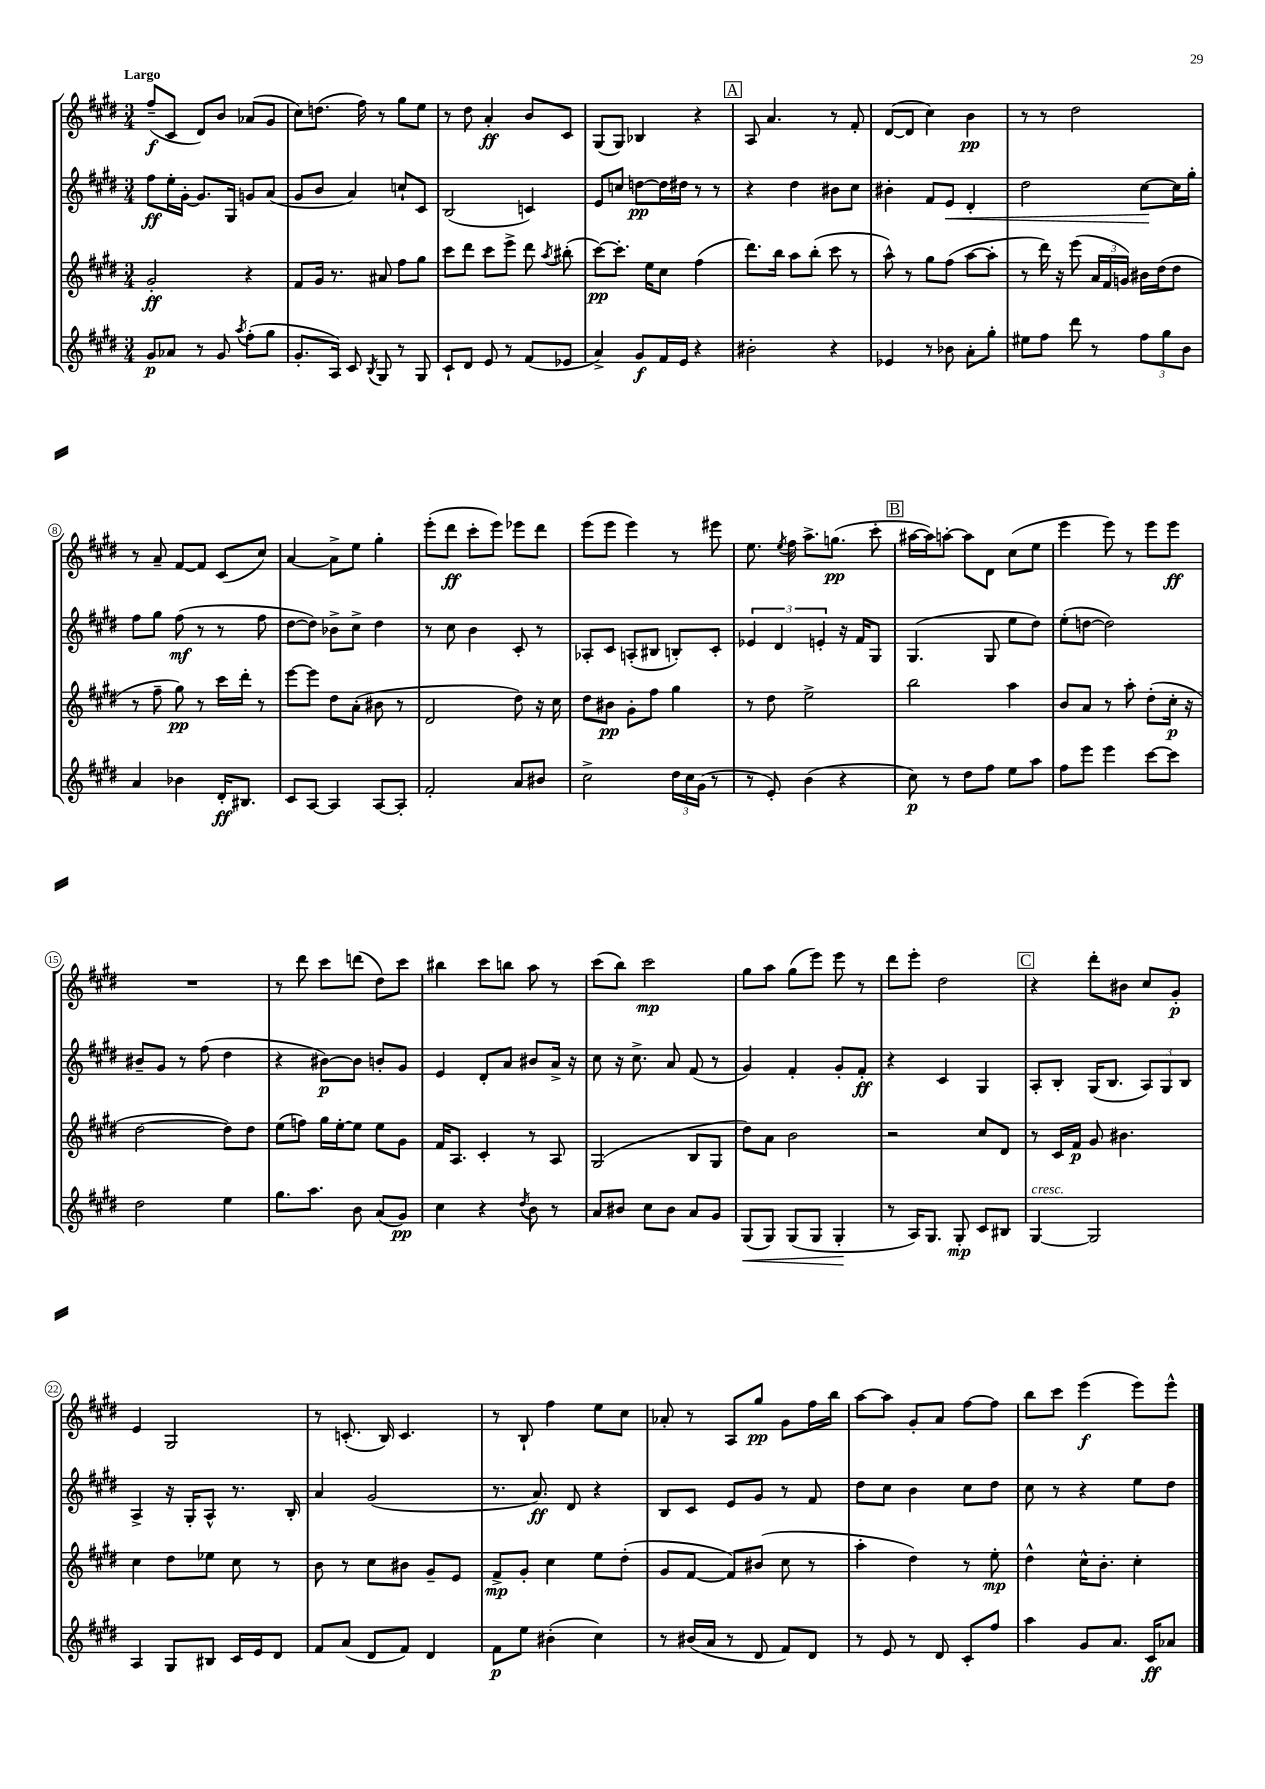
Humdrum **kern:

**kern	**dynam	**kern	**dynam	**kern	**dynam	**kern	**dynam
*part4	*part4	*part3	*part3	*part2	*part2	*part1	*part1
*staff4	*staff4	*staff3	*staff3	*staff2	*staff2	*staff1	*staff1
*clefG2	*	*clefG2	*	*clefG2	*	*clefG2	*
*k[f#c#g#d#]	*	*k[f#c#g#d#]	*	*k[f#c#g#d#]	*	*k[f#c#g#d#]	*
*M3/4	*	*M3/4	*	*M3/4	*	*M3/4	*
=1	=1	=1	=1	=1	=1	=1	=1
!	!	!	!	!	!	!LO:TX:a:B:t=Largo	!
8g#/L	p	2g#'/	ff	8ff#\L	ff	(8ff#~/L	f
8a-X/J	.	.	.	16ee'\L	.	8c#/J	.
.	.	.	.	[16g#'\JJ	.	.	.
8r	.	.	.	8.g#/L]	.	8d#/L)	.
8g#/	.	.	.	.	.	8b/J	.
.	.	.	.	16G#/Jk	.	.	.
8qaa/	.	.	.	.	.	.	.
(8ff#'\L	.	4r	.	8gn/L	.	(8a-X/L	.
8gg#\J	.	.	.	(8a/J	.	8g#/J	.
=2	=2	=2	=2	=2	=2	=2	=2
8.g#'/L	.	8f#/L	.	8g#/L	.	8cc#\L)	.
.	.	16g#/Jk	.	8b/J	.	(8.ddn\J	.
16A/Jk)	.	8.r	.	.	.	.	.
8c#/	.	.	.	4a/)	.	.	.
.	.	.	.	.	.	16ff#\)	.
8qB/	.	.	.	.	.	.	.
8G#/	.	8a#X/	.	.	.	8r	.
8r	.	8ff#\L	.	8ccn`/L	.	8gg#\L	.
8G#/	.	8gg#\J	.	8c#/J	.	8ee\J	.
=3	=3	=3	=3	=3	=3	=3	=3
8c#`/L	.	8ccc#\L	.	(2B/	.	8r	.
8d#/J	.	8ddd#\J	.	.	.	8dd#\	.
8e/	.	8ccc#\L	.	.	.	4a'/	ff
8r	.	8eee^\J	.	.	.	.	.
(8f#/L	.	8ddd#\	.	4cn/)	.	8b/L	.
.	.	8qaa/	.	.	.	.	.
8e-X/J	.	(8bb#X'\	.	.	.	8c#/J	.
=4	=4	=4	=4	=4	=4	=4	=4
4a^/)	.	[8ccc#\L)	pp	8e/L	.	(8G#/L	.
.	.	8.ccc#'\J]	.	8ccn/J	.	8G#/J)	.
8g#/L	f	.	.	[8ddn\L	pp	4B-X/	.
.	.	16ee\KL	.	.	.	.	.
16f#/L	.	8cc#\J	.	16dd\L]	.	.	.
16e/JJ	.	.	.	16dd#X\JJ	.	.	.
4r	.	(4ff#\	.	8r	.	4r	.
.	.	.	.	8r	.	.	.
!!LO:REH:place=s1:t=A
=5	=5	=5	=5	=5	=5	=5	=5
2b#X'\	.	8.ddd#\L)	.	4r	.	8A/	.
.	.	.	.	.	.	4.a/	.
.	.	16bb\Jk	.	.	.	.	.
.	.	8aa\L	.	4dd#\	.	.	.
.	.	(8bb'\J	.	.	.	.	.
4r	.	8ccc#\	.	8b#X\L	.	8r	.
.	.	8r	.	8cc#\J	.	8f#'/	.
=6	=6	=6	=6	=6	=6	=6	=6
4e-X/	.	8aa^^\)	.	4b#X'\	.	([8d#/L	.
.	.	8r	.	.	.	8d#/J]	.
8r	.	8gg#\L	.	8f#/L	.	4cc#\)	.
!	!	!	!	!	!LO:HP:b	!	!
8b-X\	.	(8ff#\J	.	8e/J	<	.	.
8a'\L	.	[8aa\L	.	4d#'/	.	4b\	pp
8gg#'\J	.	8aa'\J]	.	.	.	.	.
=7	=7	=7	=7	=7	=7	=7	=7
8ee#X\L	.	8r	.	2dd#\	.	8r	.
8ff#\J	.	16ddd#\)	.	.	.	8r	.
.	.	16r	.	.	.	.	.
8ddd#\	.	(8eee\	.	.	.	2dd#\	.
8r	.	24a/LL	.	.	.	.	.
.	.	24f#/	.	.	.	.	.
.	.	24gn/JJ)	.	.	.	.	.
12ff#\L	.	16b#X\LL	.	[8cc#\L	.	.	.
.	.	(16dd#\J	.	.	.	.	.
12gg#\	.	.	.	.	.	.	.
.	.	8dd#\J	.	16cc#\L]	[	.	.
12b\J	.	.	.	.	.	.	.
.	.	.	.	16gg#'\JJ	.	.	.
!!LO:LB:g=z
=8	=8	=8	=8	=8	=8	=8	=8
4a/	.	8r	.	8ff#\L	.	8r	.
.	.	8ff#~\	.	8gg#\J	.	8a~/	.
4b-X\	.	8gg#\)	pp	(8ff#\	mf	[8f#/L	.
.	.	8r	.	8r	.	8f#/J]	.
16d#'/KL	ff	16ccc#\LL	.	8r	.	(8c#/L	.
8.B#X/J	.	16ddd#'\JJ	.	.	.	.	.
.	.	8r	.	8ff#\	.	8cc#/J)	.
=9	=9	=9	=9	=9	=9	=9	=9
8c#/L	.	[8eee\L	.	[8dd#\L	.	[4a/	.
[8A/J	.	8eee\J]	.	8dd#\J])	.	.	.
4A/]	.	8dd#\L	.	8b-X^\L	.	8a^\L]	.
.	.	(8a'\J	.	8cc#^\J	.	8ee\J	.
[8A/L	.	8b#X\	.	4dd#\	.	4gg#'\	.
8A'/J]	.	8r	.	.	.	.	.
=10	=10	=10	=10	=10	=10	=10	=10
2f#'/	.	2d#/	.	8r	.	(8eee'\L	.
.	.	.	.	8cc#\	.	8ddd#\J	ff
.	.	.	.	4b\	.	8ccc#'\L	.
.	.	.	.	.	.	8eee\J)	.
8a/L	.	8dd#\)	.	8c#'/	.	8eee-X\L	.
8b#X/J	.	16r	.	8r	.	8ddd#\J	.
.	.	16cc#\	.	.	.	.	.
=11	=11	=11	=11	=11	=11	=11	=11
2cc#^\	.	8dd#\L	.	8A-X'/L	.	(8eee\L	.
.	.	8b#X\J	pp	8c#/J	.	8eee\J	.
.	.	8g#'\L	.	(8An'/L	.	4eee\)	.
.	.	8ff#\J	.	8B#X/J	.	.	.
24dd#\LL	.	4gg#\	.	8Bn'/L)	.	8r	.
24cc#\	.	.	.	.	.	.	.
(24g#\JJ	.	.	.	.	.	.	.
8r	.	.	.	8c#'/J	.	8eee#X\	.
=12	=12	=12	=12	=12	=12	=12	=12
8r	.	8r	.	6e-X/	.	8.ee\	.
8e'/)	.	8dd#\	.	.	.	.	.
.	.	.	.	6d#/	.	.	.
.	.	.	.	.	.	8qee/	.
.	.	.	.	.	.	16ff#\	.
(4b\	.	2ee^\	.	.	.	8.aa^\L	.
.	.	.	.	6en'/	.	.	.
.	.	.	.	.	.	(8.ggn\J	pp
4r	.	.	.	16r	.	.	.
.	.	.	.	16f#/KL	.	.	.
.	.	.	.	8G#/J	.	8ccc#'\	.
!!LO:REH:place=s1:t=B
=13	=13	=13	=13	=13	=13	=13	=13
8cc#\)	p	2bb\	.	(4.G#/	.	[16aa#X\LL	.
.	.	.	.	.	.	16aa#\J])	.
8r	.	.	.	.	.	[8aan'\J	.
8dd#\L	.	.	.	.	.	8aa\L]	.
8ff#\J	.	.	.	8G#/	.	8d#\J	.
8ee\L	.	4aa\	.	8ee\L	.	(8cc#\L	.
8aa\J	.	.	.	8dd#\J)	.	8ee\J	.
=14	=14	=14	=14	=14	=14	=14	=14
8ff#\L	.	8b/L	.	(8ee'\L	.	4eee\	.
8eee\J	.	8a/J	.	[8ddn\J	.	.	.
4eee\	.	8r	.	2dd\])	.	8eee\)	.
.	.	8aa'\	.	.	.	8r	.
[8ccc#\L	.	(8dd#'\L	.	.	.	8eee\L	.
8ccc#\J]	.	16cc#'\Jk	p	.	.	8eee\J	ff
.	.	16r	.	.	.	.	.
!!LO:LB:g=z
=15	=15	=15	=15	=15	=15	=15	=15
2dd#\	.	[2dd#\	.	8b#X~/L	.	2.r	.
.	.	.	.	8g#/J	.	.	.
.	.	.	.	8r	.	.	.
.	.	.	.	(8ff#\	.	.	.
4ee\	.	8dd#\L])	.	4dd#\	.	.	.
.	.	8dd#\J	.	.	.	.	.
=16	=16	=16	=16	=16	=16	=16	=16
8.gg#\L	.	(8ee\L	.	4r	.	8r	.
.	.	8ffn\J)	.	.	.	8ddd#\	.
8.aa\J	.	.	.	.	.	.	.
.	.	16gg#\LL	.	[8b#X\L)	p	8ccc#\L	.
.	.	[16ee'\J	.	.	.	.	.
8b\	.	8ee\J]	.	8b#\J]	.	(8dddn\J	.
(8a/L	.	8ee\L	.	8bn'/L	.	8dd#\L)	.
8g#/J)	pp	8g#\J	.	8g#/J	.	8ccc#\J	.
=17	=17	=17	=17	=17	=17	=17	=17
4cc#\	.	16f#/KL	.	4e/	.	4bb#X\	.
.	.	8.A/J	.	.	.	.	.
4r	.	4c#'/	.	8d#'/L	.	8ccc#\L	.
.	.	.	.	8a/J	.	8bbn\J	.
8qdd#/	.	.	.	.	.	.	.
8b\	.	8r	.	8b#X/L	.	8aa\	.
8r	.	8A/	.	16a^/Jk	.	8r	.
.	.	.	.	16r	.	.	.
=18	=18	=18	=18	=18	=18	=18	=18
8a/L	.	(2G#/	.	8cc#\	.	(8ccc#\L	.
8b#X/J	.	.	.	16r	.	8bb\J)	.
.	.	.	.	8.cc#^\	.	.	.
8cc#\L	.	.	.	.	.	2ccc#\	mp
8b#\J	.	.	.	8a/	.	.	.
8a/L	.	8B/L	.	(8f#/	.	.	.
8g#/J	.	8G#/J	.	8r	.	.	.
=19	=19	=19	=19	=19	=19	=19	=19
!	!LO:HP:b	!	!	!	!	!	!
(8G#/L	<	8dd#\L)	.	4g#/)	.	8gg#\L	.
8G#/J)	.	8a\J	.	.	.	8aa\J	.
(8G#/L	.	2b\	.	4f#'/	.	(8gg#\L	.
8G#/J	.	.	.	.	.	8eee\J)	.
4G#'/	.	.	.	8g#'/L	.	8eee\	.
.	.	.	.	8f#'/J	ff	8r	.
.	[	.	.	.	.	.	.
=20	=20	=20	=20	=20	=20	=20	=20
8r	.	2r	.	4r	.	8ddd#\L	.
16A/KL)	.	.	.	.	.	8eee'\J	.
8.G#/J	.	.	.	.	.	.	.
.	.	.	.	4c#/	.	2dd#\	.
8G#'/	mp	.	.	.	.	.	.
8c#/L	.	8cc#/L	.	4G#/	.	.	.
8B#X/J	.	8d#/J	.	.	.	.	.
!!LO:REH:place=s1:t=C
=21	=21	=21	=21	=21	=21	=21	=21
!LO:TX:a:i:t=cresc.	!	!	!	!	!	!	!
[4G#/	.	8r	.	8A'/L	.	4r	.
.	.	16c#/LL	.	8B'/J	.	.	.
.	.	16f#/JJ	p	.	.	.	.
2G#/]	.	8g#/	.	(16G#/KL	.	8ddd#'\L	.
.	.	.	.	8.B/J	.	.	.
.	.	4.b#X\	.	.	.	8b#X\J	.
.	.	.	.	12A/L)	.	8cc#/L	.
.	.	.	.	12G#/	.	.	.
.	.	.	.	.	.	8g#'/J	p
.	.	.	.	12B/J	.	.	.
!!LO:LB:g=z
=22	=22	=22	=22	=22	=22	=22	=22
4A/	.	4cc#\	.	4A^/	.	4e/	.
8G#/L	.	8dd#\L	.	16r	.	2G#/	.
.	.	.	.	16G#'/KL	.	.	.
8B#X/J	.	8ee-X\J	.	8A^^/J	.	.	.
16c#/LL	.	8cc#\	.	8.r	.	.	.
16e/J	.	.	.	.	.	.	.
8d#/J	.	8r	.	.	.	.	.
.	.	.	.	16B'/	.	.	.
=23	=23	=23	=23	=23	=23	=23	=23
8f#/L	.	8b\	.	4a/	.	8r	.
(8a/J	.	8r	.	.	.	(8.cn'/	.
8d#/L	.	8cc#\L	.	(2g#/	.	.	.
.	.	.	.	.	.	16B/)	.
8f#/J)	.	8b#X\J	.	.	.	4.c/	.
4d#/	.	8g#~/L	.	.	.	.	.
.	.	8e/J	.	.	.	.	.
=24	=24	=24	=24	=24	=24	=24	=24
8f#\L	p	8f#^/L	mp	8.r	.	8r	.
8ee\J	.	8g#'/J	.	.	.	8B`/	.
.	.	.	.	8.a/)	ff	.	.
(4b#X'\	.	4cc#\	.	.	.	4ff#\	.
.	.	.	.	8d#/	.	.	.
4cc#\)	.	8ee\L	.	4r	.	8ee\L	.
.	.	(8dd#'\J	.	.	.	8cc#\J	.
=25	=25	=25	=25	=25	=25	=25	=25
8r	.	8g#/L	.	8B/L	.	8a-X'/	.
(16b#X/LL	.	[8f#/J	.	8c#/J	.	8r	.
16a/JJ	.	.	.	.	.	.	.
8r	.	8f#/L])	.	8e/L	.	8A/L	.
8d#/	.	(8b#X/J	.	8g#/J	.	8gg#/J	pp
8f#/L)	.	8cc#\	.	8r	.	8g#\L	.
8d#/J	.	8r	.	8f#/	.	16ff#\L	.
.	.	.	.	.	.	16bb\JJ	.
=26	=26	=26	=26	=26	=26	=26	=26
8r	.	4aa'\	.	8dd#\L	.	[8aa\L	.
8e/	.	.	.	8cc#\J	.	8aa\J]	.
8r	.	4dd#\)	.	4b\	.	8g#'/L	.
8d#/	.	.	.	.	.	8a/J	.
8c#'/L	.	8r	.	8cc#\L	.	[8ff#\L	.
8ff#/J	.	8ee'\	mp	8dd#\J	.	8ff#\J]	.
=27	=27	=27	=27	=27	=27	=27	=27
4aa\	.	4dd#^^\	.	8cc#\	.	8bb\L	.
.	.	.	.	8r	.	8ccc#\J	.
8g#/L	.	16cc#^^\KL	.	4r	.	(4eee\	f
.	.	8.b'\J	.	.	.	.	.
8.a/J	.	.	.	.	.	.	.
.	.	4cc#'\	.	8ee\L	.	8eee\L)	.
16c#/KL	ff	.	.	.	.	.	.
8a-X/J	.	.	.	8dd#\J	.	8eee^^\J	.
==	==	==	==	==	==	==	==
*-	*-	*-	*-	*-	*-	*-	*-
